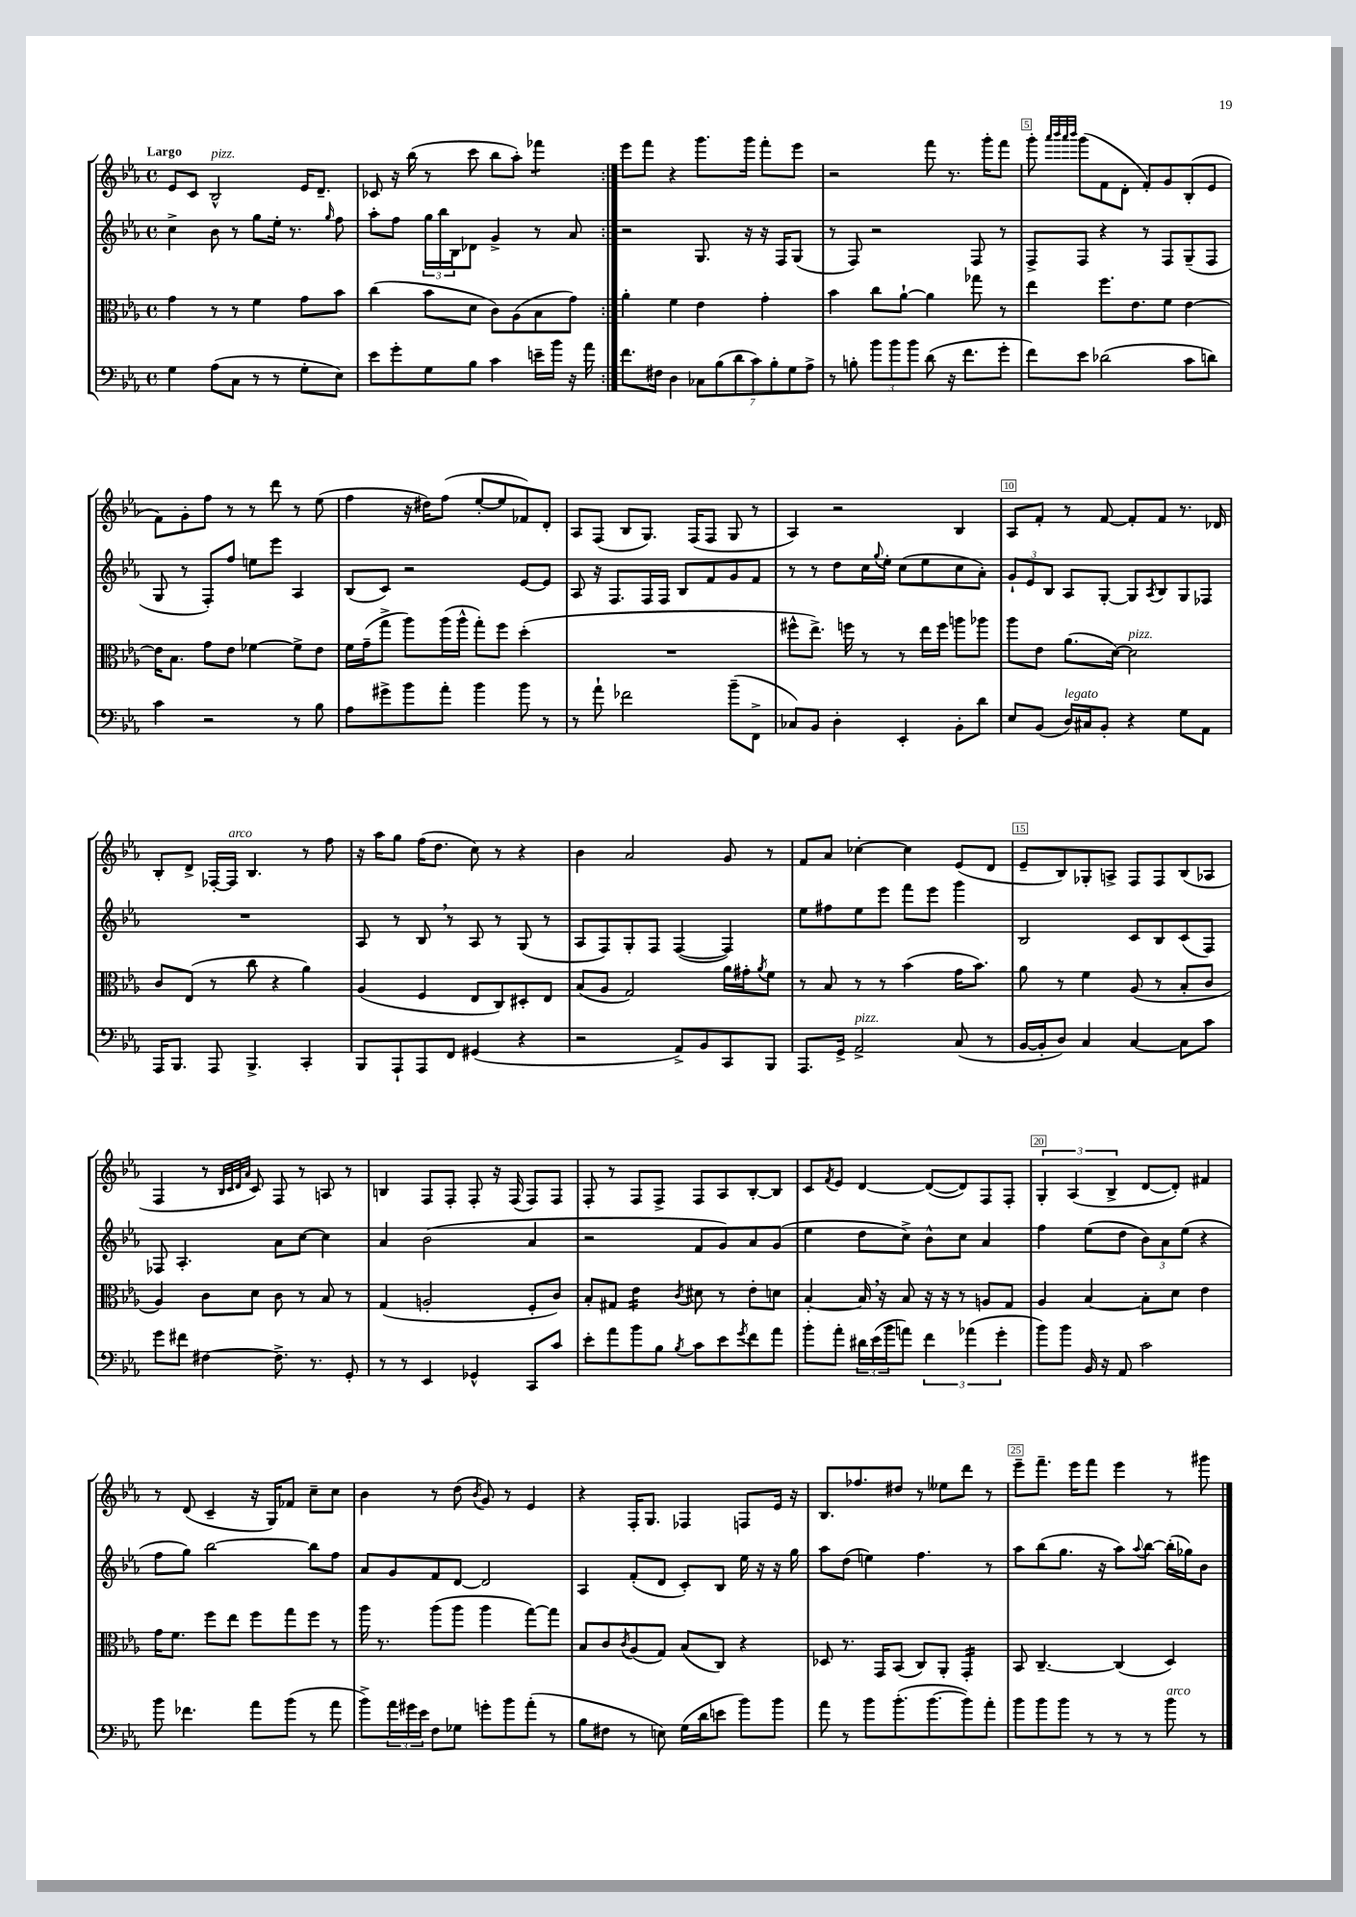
<<
\new StaffGroup <<
\new Staff = "s0" {
    \clef treble \key ees \major \defaultTimeSignature \time 4/4 \tempo "Largo"
    \repeat volta 2 { ees'8 c'8 bes2-^^\markup { \italic "pizz." } ees'16 d'8.-- |
    ces'8 r16 bes''16( r8 c'''8 bes''8 aes''8-.) fes'''4:8 | }
    ees'''8 f'''8 r4 g'''8. g'''16 f'''8-. ees'''8 |
    r2 f'''8 r8. g'''16-. f'''8 |
    g'''8-. \grace { aes'''32 bes'''32 aes'''32 bes'''32 } g'''8( f'8 d'8-. f'8-.) g'8 bes8-.( ees'8 |
    f'8) g'8-. f''8 r8 r8 d'''8 r8 ees''8( |
    f''4 r16 dis''16) f''8( ees''8~-. ees''8 fes'8) d'8-. |
    aes8 f8( bes8 g8.) f16( f8 g8 r8 |
    aes4) r2 bes4 |
    aes8 f'8-. r8 f'8~ f'8-. f'8 r8. des'16 |
    bes8-. d'8-> fes16~-. fes16^\markup { \italic "arco" } bes4. r8 f''8 |
    r16 aes''16 g''8 f''16( d''8. c''8) r8 r4 |
    bes'4 aes'2 g'8 r8 |
    f'8 aes'8 ces''4~-. ces''4 ees'8( d'8 |
    ees'8-- bes8) ges8-. a8-> f8 f8 bes8( aes8 |
    f4 r8 \grace { bes32 c'32 d'32 aes'32 } c'8) f8 r8 a8 r8 |
    b4 f8 f8-. f8-. r16 f16( f8) f8 |
    f8-. r8 f8 f8-> f8 aes8 bes8~-. bes8 |
    c'8 \acciaccatura { f'8 } ees'8 d'4~ d'8~( d'8) f8 f8-. |
    \tuplet 3/2 { g4-. aes4( bes4-> } d'8~ d'8-.) fis'4 |
    r8 d'8( c'4-- r16 g16) fes'8 c''8-- c''8 |
    bes'4 r8 d''8( \acciaccatura { bes'8 } g'8) r8 ees'4 |
    r4 f16-. g8. fes4 f8 ees'16 r16 |
    bes8. fes''8. dis''8 r8 eeses''8 d'''8 r8 |
    ees'''8-- f'''8.-- ees'''16 f'''8 ees'''4 r8 gis'''8 \bar "|." |
}
\new Staff = "s1" {
    \clef treble \key ees \major \defaultTimeSignature \time 4/4
    \repeat volta 2 { c''4-> bes'8 r8 g''8 ees''16-. r8. \grace { g''16 } f''8 |
    aes''8-. f''8 \tuplet 3/2 { g''16 bes''16 bes16 } des'8 g'4-> r8 aes'8 | }
    r2 g8. r16 r16 f16 g8( |
    r8 f8) r2 f8 r8 |
    f8-> f8 r4 r8 f8 g8--( f8 |
    g8 r8 f8-.) f''8 e''8 ees'''8 aes4 |
    bes8( c'8) r2 ees'8~ ees'8 |
    aes8 r16 f8. f16 f16 bes8 f'8 g'8 f'8 |
    r8 r8 d''8 c''16 \appoggiatura { g''8 } ees''16-. c''8( ees''8 c''8 aes'8-.) |
    \tuplet 3/2 { g'8-! ees'8 bes8 } aes8 g8~-. g8 \acciaccatura { aes8 } bes8 g8 fes8 |
    R1 |
    aes8 r8 bes8 \breathe r8 aes8 r8 g8( r8 |
    aes8 f8) g8-. f8 f4~( f4) |
    ees''8 fis''8 ees''8 ees'''8 f'''8 ees'''8 g'''4 |
    bes2 c'8 bes8 c'8( f8) |
    fes8 aes4.-. aes'8 c''8~ c''4 |
    aes'4 bes'2( aes'4 |
    r2 f'8 g'8) aes'8 g'8( |
    ees''4 d''8 c''8->) bes'8-^ c''8 aes'4 |
    f''4 ees''8( d''8 \tuplet 3/2 { bes'8) aes'8 ees''8( } r4 |
    f''8 g''8) bes''2~ bes''8 f''8 |
    aes'8 g'8 f'8 d'8~ d'2 |
    aes4 f'8-.( d'8 c'8-.) bes8 ees''16 r16 r16 g''16 |
    aes''8 d''8( e''4) f''4. r8 |
    aes''8 bes''8( g''8. r16 aes''8) \appoggiatura { aes''8 } bes''8~ bes''16-.( ges''16) bes'8 \bar "|." |
}
\new Staff = "s2" {
    \clef alto \key ees \major \defaultTimeSignature \time 4/4
    \repeat volta 2 { g'4 r8 r8 f'4 g'8 bes'8 |
    c''4( bes'8 d'8 c'8) aes8( bes8 g'8) | }
    aes'4-. f'4 ees'4 g'4-. |
    bes'4 c''8 aes'8~-! aes'4 ges''8 r8 |
    ees''4 f''8. ees'8. f'8 ees'4~ |
    ees'16 bes8. g'8 ees'8 fes'4~ fes'8-> ees'8 |
    f'16 g'16--( g''8-> aes''8) aes''16( aes''16-^ g''8-.) f''8 d''4-.( |
    R1 |
    fis''8-^ ees''8.->) f''16 r8 r8 ees''16 f''16 a''8 aes''8 |
    aes''8 ees'8 aes'8.( d'16~) d'2^\markup { \italic "pizz." } |
    c'8 ees8( r8 c''8 r4 aes'4) |
    aes4( f4 ees8 c8) dis8-. ees8 |
    bes8( aes8 g2) aes'16 gis'16-. \acciaccatura { aes'8 } f'8 |
    r8 bes8 r8 r8 bes'4( g'16 bes'8.) |
    aes'8 r8 f'4 aes8( r8 bes8-. c'8 |
    aes4) c'8 d'8 c'8 r8 bes8 r8 |
    g4( a2-. f8-. c'8) |
    bes8-. gis8 ees'4:16 \acciaccatura { c'8 } dis'8 r8 ees'8-. d'8 |
    bes4~-. bes16 \breathe r16 bes8 r16 r16 r8 a8 g8 |
    aes4 bes4~ bes8-. d'8 ees'4 |
    g'16 f'8. f''8 ees''8 f''8 g''8 f''8 r8 |
    aes''16 r8. aes''8( aes''8 aes''4 g''8~) g''8 |
    bes8 c'8 \acciaccatura { c'8 } aes8( g8) bes8( c8) r4 |
    des8 r8. g,16 bes,8( c8) aes,8-. g,4:16-. |
    bes,8 c4.~-- c4( d4) \bar "|." |
}
\new Staff = "s3" {
    \clef bass \key ees \major \defaultTimeSignature \time 4/4
    \repeat volta 2 { g4 aes8( c8 r8 r8 g8-. ees8) |
    ees'8 g'8-. g8 bes8 c'4 e'16-- bes'16 r16 aes'16 | }
    f'8. fis16 d4 \tuplet 7/4 { ces8 bes8( d'8 c'8) bes8-. g8 aes8-> } |
    r8 b8-. \tuplet 3/2 { bes'8 bes'8 bes'8 } d'8( r16 f'8. g'8-. |
    f'8) ees'8 des'2( c'8 d'8) |
    c'4 r2 r8 bes8 |
    aes8 gis'8-> bes'8 aes'8-. bes'4 bes'8 r8 |
    r8 aes'8-! fes'2 bes'8--( f,8-> |
    ces8) bes,8 d4-. ees,4-. bes,8-. d'8 |
    ees8 bes,8( d16^\markup { \italic "legato" }) cis16 bes,8-. r4 g8 aes,8 |
    aes,,16 bes,,8. aes,,8 bes,,4.-> c,4-. |
    bes,,8 aes,,8-! aes,,8 f,8 gis,4( r4 |
    r2 aes,8->) bes,8 c,8 bes,,8 |
    aes,,8. g,16-> aes,2->^\markup { \italic "pizz." } c8( r8 |
    bes,16~ bes,16-. d8) c4 c4~ c8 c'8 |
    g'8 fis'8 fis4~ fis8.-> r8. g,8-. |
    r8 r8 ees,4 ges,4-^ c,8 c'8 |
    ees'8-. aes'8 bes'8 bes8 \acciaccatura { bes8 } c'8 ees'8 \acciaccatura { g'8 } f'8 aes'8 |
    bes'8-. aes'8-. \tuplet 3/2 { dis'16 ees'16( bes'16 } a'8) \tuplet 3/2 { f'4 aes'4( g'4-. } |
    bes'8) bes'8 bes,16 r16 aes,8 c'2 |
    bes'8 fes'4. aes'8 bes'8( r8 aes'8 |
    bes'8->) \tuplet 3/2 { aes'16 gis'16 ees'16 } f8 ges8 g'8-. bes'8 aes'8-.( r8 |
    bes8 fis8 r8 e8) g16( d'16 e'8 bes'8) bes'8 |
    aes'8 r8 bes'8 bes'8.-.( bes'8.~ bes'8) aes'8-. |
    bes'8 bes'8 bes'8 r8 r8 r8 bes'8^\markup { \italic "arco" } r8 \bar "|." |
}
>>
>>
\layout { \context { \Score \override BarNumber.break-visibility = ##(#f #t #t) barNumberVisibility = #(every-nth-bar-number-visible 5) \override BarNumber.stencil = #(make-stencil-boxer 0.1 0.3 ly:text-interface::print) } }
